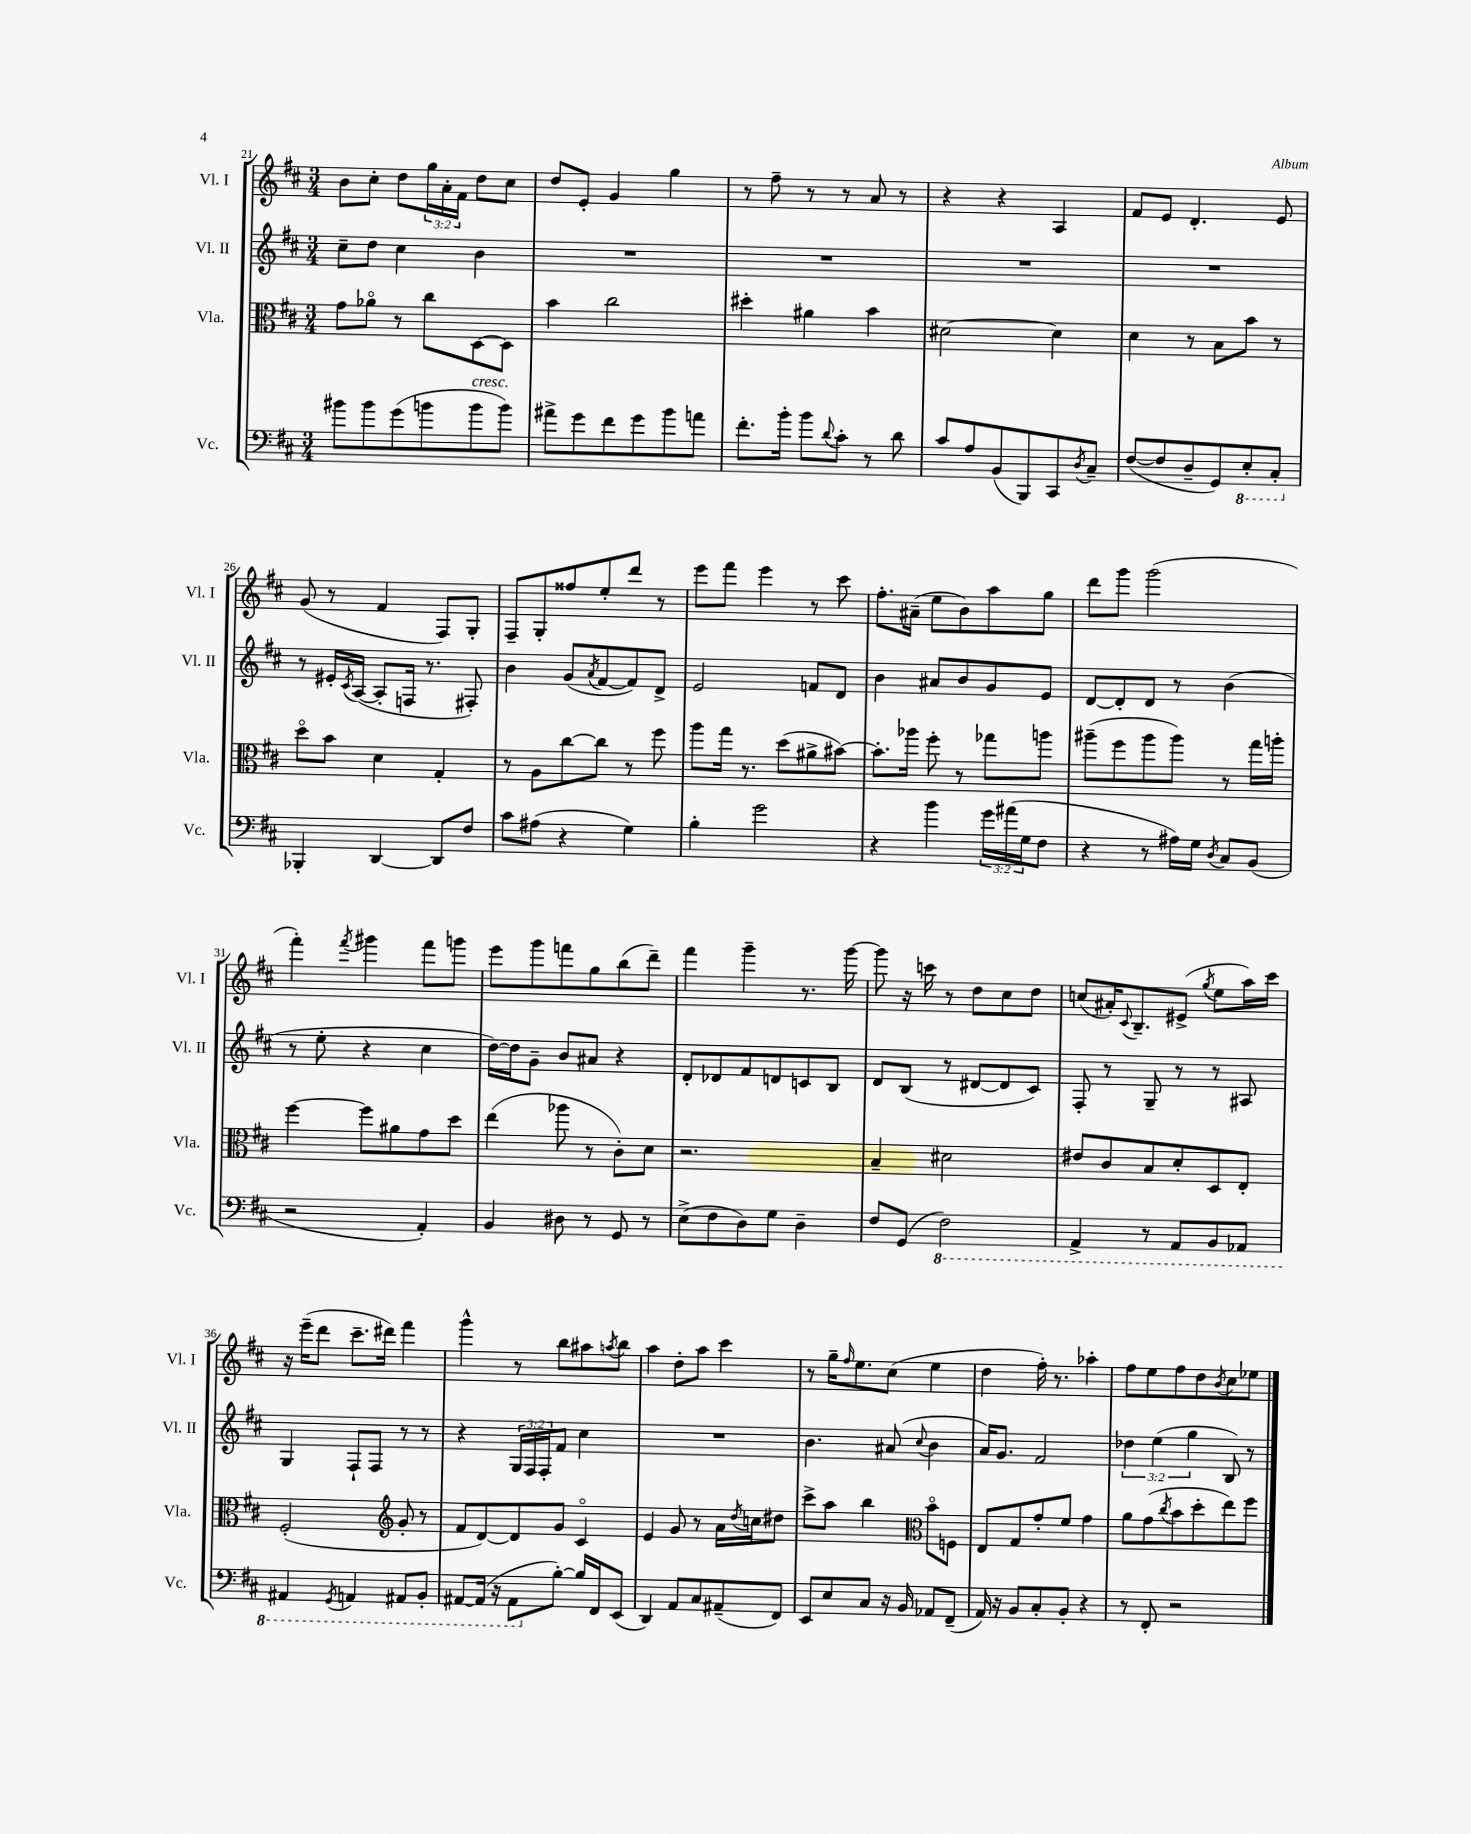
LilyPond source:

<<
\new StaffGroup <<
\new Staff = "s0" \with { instrumentName = "Vl. I" shortInstrumentName = "Vl. I" } {
    \clef treble \key d \major \numericTimeSignature \time 3/4 \override Staff.TupletNumber.text = #tuplet-number::calc-fraction-text
    b'8 cis''8-. d''8 \tuplet 3/2 { g''16 a'16-. fis'16 } d''8 cis''8 |
    d''8 e'8-. g'4 g''4 |
    r8 fis''8-- r8 r8 a'8 r8 |
    r4 r4 a4 |
    fis'8 e'8 d'4.-. e'8 |
    g'8( r8 fis'4 fis8) g8-. |
    fis8-- g8-. fisis''8 e''8-. d'''8 r8 |
    e'''8 fis'''8 e'''4 r8 cis'''8 |
    fis''8.-. ais'16--( e''8 b'8) a''8 g''8 |
    d'''8 g'''8 g'''2( |
    fis'''4-.) \acciaccatura { fis'''8 } gis'''4 fis'''8 g'''8 |
    e'''8 g'''8 f'''8 g''8 b''8( d'''8--) |
    fis'''4 g'''4-- r8. g'''16~ |
    g'''8 r16 c'''16 r8 d''8 cis''8 d''8 |
    c''8( ais'16-.) \appoggiatura { cis'8 } b8.-- eis'8->( \acciaccatura { g''8 } e''8 a''16) cis'''16 |
    r16 e'''16--( d'''8 cis'''8.-- dis'''16) fis'''4 |
    g'''4-^ r8 b''8 ais''8 \acciaccatura { a''8 } b''8 |
    a''4 d''8-. a''8 cis'''4 |
    r8 g''16-- \grace { fis''16 } e''8. cis''8( e''4 |
    d''4 fis''16-.) r8. aes''4-. |
    fis''8 e''8 fis''8 d''8 \acciaccatura { b'8 } cis''8 ees''8 \bar "|." |
}
\new Staff = "s1" \with { instrumentName = "Vl. II" shortInstrumentName = "Vl. II" } {
    \clef treble \key d \major \numericTimeSignature \time 3/4 \override Staff.TupletNumber.text = #tuplet-number::calc-fraction-text
    cis''8-- d''8 cis''4 b'4 |
    R2. |
    R2. |
    R2. |
    R2. |
    r8 eis'16-. \acciaccatura { cis'8 } a16~( a8-. f16 r8. fis8-.) |
    b'4 g'8( \acciaccatura { a'8 } fis'8~ fis'8) d'8-> |
    e'2 f'8 d'8 |
    b'4 ais'8 b'8 g'8 e'8 |
    d'8~ d'8-. d'8 r8 b'4( |
    r8 e''8-. r4 cis''4 |
    d''16~) d''16 g'8-- b'8 ais'8 r4 |
    d'8-. des'8 fis'8 d'8 c'8 b8 |
    d'8 b8( r8 dis'8~ dis'8 cis'8) |
    fis8-. r8 g8-- r8 r8 ais8 |
    g4 fis8-! fis8 r8 r8 |
    r4 \tuplet 3/2 { g16 fis16 fis16-. } fis'8 cis''4 |
    R2. |
    b'4. ais'8( \appoggiatura { cis''8 } b'4 |
    a'16) g'8. fis'2 |
    \tuplet 3/2 { des''4 e''4( g''4 } b8) r8 \bar "|." |
}
\new Staff = "s2" \with { instrumentName = "Vla." shortInstrumentName = "Vla." } {
    \clef alto \key d \major \numericTimeSignature \time 3/4
    g'8 aes'8\flageolet r8 cis''8 d8~ d8 |
    b'4 cis''2 |
    dis''4-. ais'4 b'4 |
    dis'2~ dis'4 |
    d'4 r8 b8 b'8 r8 |
    d''8\flageolet b'8 d'4 g4-. |
    r8 a8 cis''8~ cis''8 r8 fis''8 |
    a''8 g''16 r8. d''8( ais'8-> bis'8~) |
    bis'8.-. aes''16 fis''8-. r8 ges''8 a''8 |
    ais''8--( fis''8 ais''8 ais''8) r8 g''16 a''16-. |
    fis''4~ fis''8 ais'8 g'8 d''8 |
    e''4( aes''8 r8 cis'8-.) d'8 |
    r2. |
    b4-- dis'2 |
    eis'8 cis'8 b8 d'8-. d8 e8-. |
    fis2-.( \clef treble g'8-. r8 |
    fis'8 d'8~) d'8 g'8 cis'4\flageolet |
    e'4 g'8 r8 a'16 \acciaccatura { d''8 } c''16 dis''8 |
    cis'''8-> a''8 b''4 \clef alto b'8\flageolet f8 |
    e8 g8 g'8-. fis'8 g'4 |
    a'8 g'8( \acciaccatura { cis''8 } b'8 d''8-. e''8) fis''8 \bar "|." |
}
\new Staff = "s3" \with { instrumentName = "Vc." shortInstrumentName = "Vc." } {
    \clef bass \key d \major \numericTimeSignature \time 3/4 \override Staff.TupletNumber.text = #tuplet-number::calc-fraction-text
    bis'8 bis'8 g'8( b'8 b'8^\markup { \italic "cresc." } b'8) |
    ais'8-> g'8 fis'8 g'8 b'8 a'8 |
    fis'8.-. b'16-. b'8 \appoggiatura { d'8 } cis'8-. r8 d'8 |
    cis'8 a8 b,8( b,,8) cis,8 \acciaccatura { d8 } cis8-- |
    fis8~( fis8 d8-- g,8) \ottava #-1 e,8-. cis,8-. \ottava #0 |
    bes,,4-. d,4~ d,8 fis8 |
    cis'8 ais8( r4 g4) |
    b4-. g'2 |
    r4 b'4 \tuplet 3/2 { g'16 ais'16( g16 } fis8 |
    r4 r8 ais16) g16 \acciaccatura { d8 } cis8 b,8( |
    r2 a,4-.) |
    b,4 dis8 r8 g,8 r8 |
    e8->( fis8 d8) g8 d4-- |
    fis8 g,8( \ottava #-1 fis,2) |
    a,,4-> r8 a,,8 b,,8 aes,,8 |
    ais,,4 \acciaccatura { g,,8 } a,,4 ais,,8 b,,8-. |
    ais,,8~ ais,,16( r16 ais,,8 \ottava #0 b8~-.) b16 fis,16 e,8( |
    d,4) a,8 cis8 ais,8--( fis,8) |
    e,8 e8 cis8 r16 b,16 aes,8 fis,8--( |
    a,16) r16 b,8 cis8-. b,8-. r4 |
    r8 fis,8-. r2 \bar "|." |
}
>>
>>
\layout { \context { \Score currentBarNumber = #21 } }
